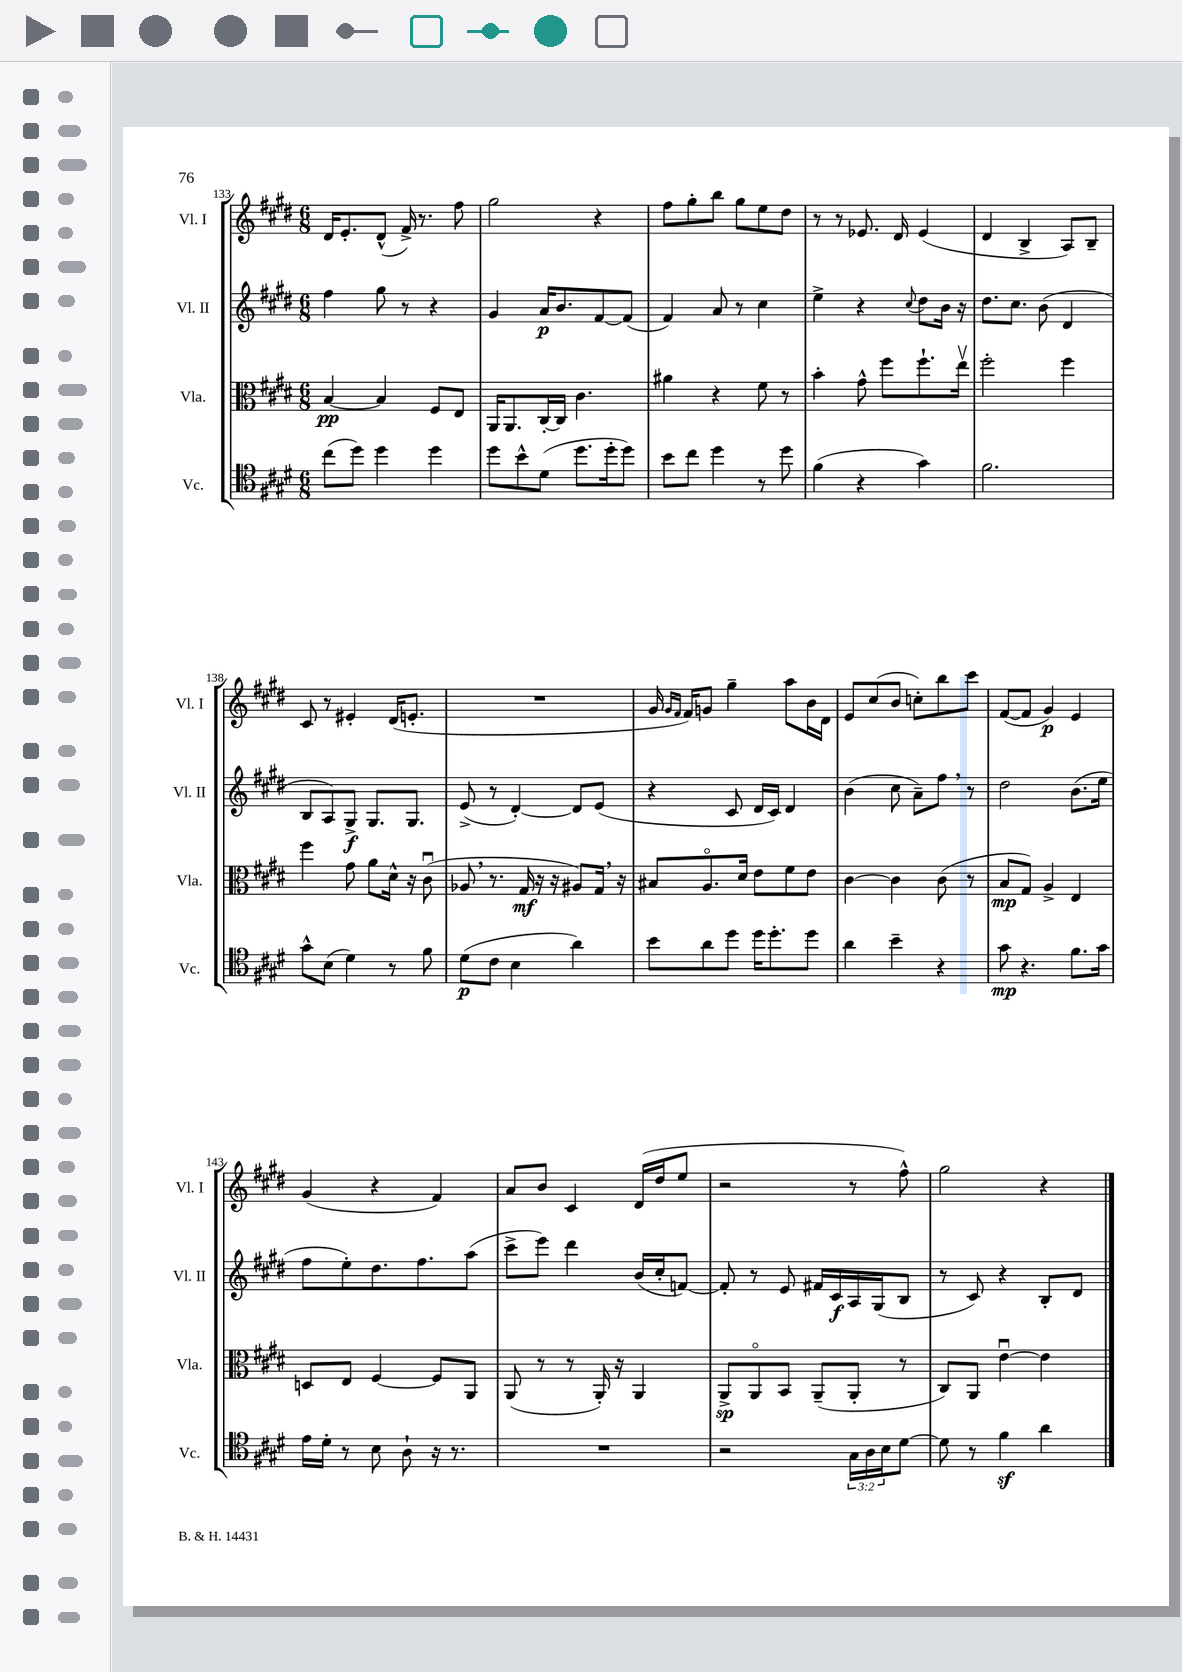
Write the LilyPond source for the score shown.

<<
\new StaffGroup <<
\new Staff = "s0" \with { instrumentName = "Vl. I" shortInstrumentName = "Vl. I" } {
    \clef treble \key e \major \numericTimeSignature \time 6/8
    dis'16 e'8.-. dis'8-^( fis'16->) r8. fis''8 |
    gis''2 r4 |
    fis''8 gis''8-. b''8 gis''8 e''8 dis''8 |
    r8 r8 ees'8. dis'16 ees'4( |
    dis'4 b4-> a8) b8-- |
    cis'8 r8 eis'4-. dis'16( e'8.-. |
    R2. |
    gis'16 \grace { gis'16 fis'16 } fis'16) g'8 gis''4-- a''8 b'16 dis'16 |
    e'8 cis''8( b'8 c''8-.) b''8 cis'''8 |
    fis'8~( fis'8 gis'4\p) e'4 |
    gis'4( r4 fis'4) |
    a'8 b'8 cis'4 dis'16( dis''16 e''8 |
    r2 r8 fis''8-^) |
    gis''2 r4 \bar "|." |
}
\new Staff = "s1" \with { instrumentName = "Vl. II" shortInstrumentName = "Vl. II" } {
    \clef treble \key e \major \numericTimeSignature \time 6/8
    fis''4 gis''8 r8 r4 |
    gis'4 a'16\p b'8. fis'8~ fis'8( |
    fis'4) a'8 r8 cis''4 |
    e''4-> r4 \appoggiatura { cis''8 } dis''8 b'16 r16 |
    dis''8. cis''8. b'8( dis'4 |
    b8 a8) gis8->\f gis8. gis8. |
    e'8->( r8 dis'4~-.) dis'8 e'8( |
    r4 cis'8 dis'16 cis'16) dis'4 |
    b'4( cis''8 a'8--) fis''8 \breathe r8 |
    dis''2 b'8.( e''16 |
    fis''8 e''8-.) dis''8. fis''8. a''8( |
    cis'''8-> e'''8) dis'''4 b'16( cis''16-. f'8~) |
    f'8-. r8 e'8 fis'16 cis'16\f a16 gis16( b8 |
    r8 cis'8) r4 b8-. dis'8 \bar "|." |
}
\new Staff = "s2" \with { instrumentName = "Vla." shortInstrumentName = "Vla." } {
    \clef alto \key e \major \numericTimeSignature \time 6/8
    b4~\pp b4 fis8 e8 |
    a,16 a,8. cis16~-. cis16 cis'4. |
    ais'4 r4 fis'8 r8 |
    b'4-. gis'8-^ fis''8 fis''8.-! e''16\upbow |
    fis''2-. fis''4 |
    fis''4 gis'8 a'8 dis'16-^ r16 cis'8\downbow( |
    aes8 \breathe r8. gis16\mf r16 r16 ais8) gis16 \breathe r16 |
    bis8 a8.\flageolet dis'16 e'8 fis'8 e'8 |
    cis'4~ cis'4 cis'8( r8 |
    b8\mp gis8) a4-> e4 |
    d8 e8 fis4~ fis8 a,8 |
    a,8( r8 r8 a,16-.) r16 a,4 |
    a,8->\sp a,8\flageolet b,8 a,8--( a,8-. r8 |
    cis8) a,8 e'4~\downbow e'4 \bar "|." |
}
\new Staff = "s3" \with { instrumentName = "Vc." shortInstrumentName = "Vc." } {
    \clef tenor \key e \major \numericTimeSignature \time 6/8 \override Staff.TupletNumber.text = #tuplet-number::calc-fraction-text
    cis''8( dis''8) dis''4 dis''4 |
    dis''8 b'8-^ dis'8( dis''8. dis''16-. dis''8) |
    b'8 cis''8 dis''4 r8 dis''8 |
    fis'4( r4 gis'4) |
    fis'2. |
    gis'8-^ b8( dis'4) r8 fis'8 |
    dis'8\p( cis'8 b4 a'4) |
    b'8 a'8 dis''8 dis''16 dis''8.-. dis''8 |
    a'4 b'4-- r4 |
    gis'8\mp r4. fis'8. gis'16 |
    e'16 dis'16-. r8 b8 a8-! r16 r8. |
    R2. |
    r2 \tuplet 3/2 { gis16 a16 b16 } dis'8~ |
    dis'8 r8 fis'4\sf a'4 \bar "|." |
}
>>
>>
\layout { \context { \Score currentBarNumber = #133 } }
